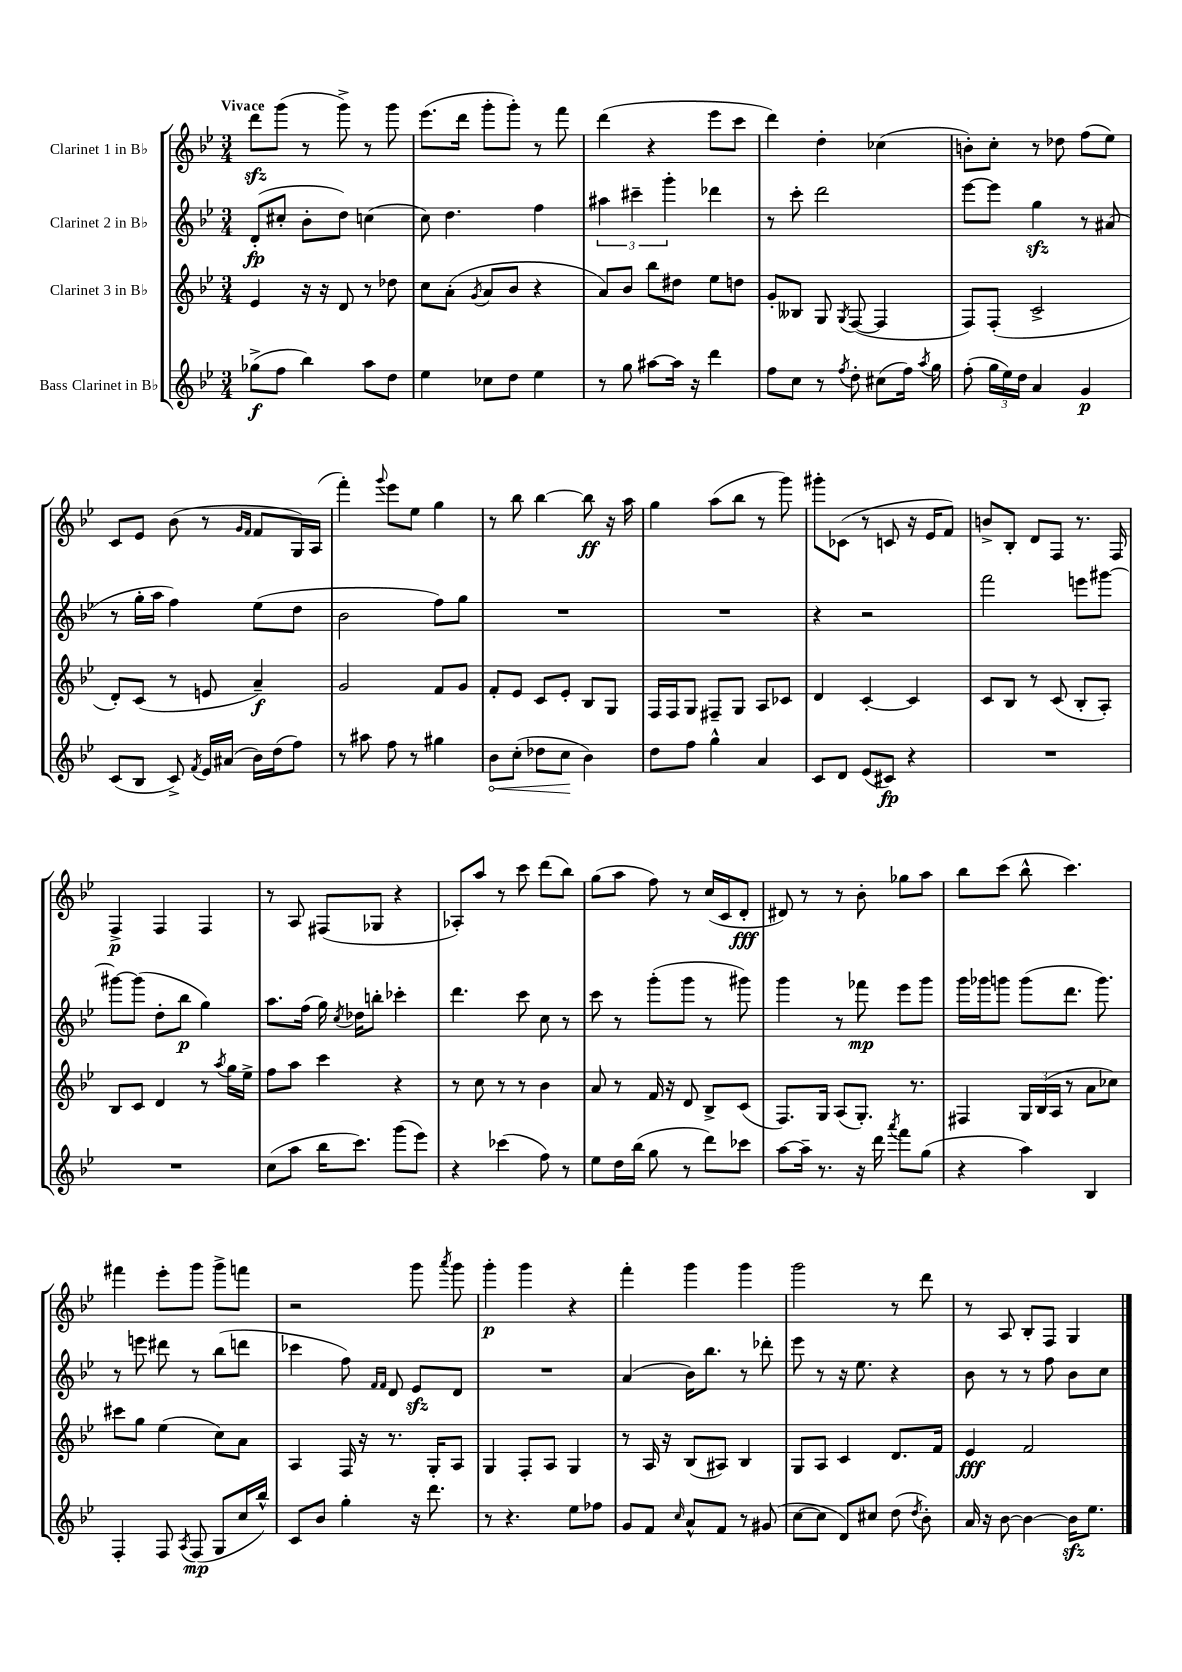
<<
\new StaffGroup <<
\new Staff = "s0" \with { instrumentName = "Clarinet 1 in Bb" } {
    \clef treble \key bes \major \numericTimeSignature \time 3/4 \tempo "Vivace"
    \autoBeamOff d'''8[\sfz g'''8]( r8 g'''8->) r8 g'''8 |
    ees'''8.[( d'''16] g'''8[-. g'''8]-.) r8 f'''8 |
    d'''4( r4 ees'''8[ c'''8] |
    d'''4) d''4-. ces''4( |
    b'8[-.) c''8]-. r8 des''8 f''8[( ees''8]) |
    c'8[ ees'8] bes'8( r8 \grace { g'16[ f'16] } f'8[ g16) a16]( |
    f'''4-.) \appoggiatura { g'''8 } ees'''8[ ees''8] g''4 |
    r8 bes''8 bes''4~ bes''8\ff r16 a''16 |
    g''4 a''8[( bes''8] r8 g'''8) |
    gis'''8[-. ces'8]( r8 c'8 r16 ees'16[ f'8]) |
    b'8[-> bes8]-. d'8[ f8] r8. f16 |
    f4->\p f4 f4 |
    r8 a8 fis8[( ges8] r4 |
    aes8[-.) a''8] r8 c'''8 d'''8[( bes''8]) |
    g''8[( a''8] f''8) r8 c''16[( c'16 d'8]-.\fff |
    dis'8) r8 r8 bes'8-. ges''8[ a''8] |
    bes''8[ c'''8]( bes''8-^ c'''4.) |
    fis'''4 ees'''8[-. g'''8] g'''8[-> f'''8] |
    r2 g'''8 \acciaccatura { a'''8 } g'''8 |
    g'''4-.\p g'''4 r4 |
    f'''4-. g'''4 g'''4 |
    g'''2 r8 d'''8 |
    r8 a8 bes8[-. f8] g4 \bar "|." |
}
\new Staff = "s1" \with { instrumentName = "Clarinet 2 in Bb" } {
    \clef treble \key bes \major \numericTimeSignature \time 3/4
    \autoBeamOff d'8[-.\fp( cis''8]-. bes'8[-. d''8]) c''4( |
    c''8) d''4. f''4 |
    \tuplet 3/2 { ais''4 cis'''4-- g'''4-. } des'''4 |
    r8 c'''8-. d'''2 |
    ees'''8[~ ees'''8] g''4\sfz r8 ais'8( |
    r8 g''16[-. a''16] f''4) ees''8[( d''8] |
    bes'2 f''8[) g''8] |
    R2. |
    R2. |
    r4 r2 |
    f'''2 e'''8[ gis'''8]~ |
    gis'''8[~ gis'''8]( d''8[-. bes''8]\p g''4) |
    a''8.[ f''16]( g''16) \acciaccatura { c''8 } des''16[ b''8]-. ces'''4-. |
    d'''4. c'''8 c''8 r8 |
    c'''8 r8 g'''8[-.( g'''8] r8 gis'''8) |
    g'''4 r8 fes'''8\mp ees'''8[ g'''8] |
    g'''16[ ges'''16 g'''8] g'''8[( d'''8.] g'''8.) |
    r8 e'''8 dis'''8 r8 bes''8[( d'''8] |
    ces'''4 f''8) \grace { f'16[ f'16] } d'8 ees'8[\sfz d'8] |
    R2. |
    a'4( bes'16[) bes''8.] r8 des'''8-. |
    ees'''8 r8 r16 ees''8. r4 |
    bes'8 r8 r8 f''8 bes'8[ c''8] \bar "|." |
}
\new Staff = "s2" \with { instrumentName = "Clarinet 3 in Bb" } {
    \clef treble \key bes \major \numericTimeSignature \time 3/4
    \autoBeamOff ees'4 r16 r16 d'8 r8 des''8 |
    c''8[ a'8]-.( \acciaccatura { g'8 } a'8[ bes'8] r4 |
    a'8[) bes'8] bes''8[ dis''8] ees''8[ d''8] |
    g'8[-. beses8] g8 \acciaccatura { g8 } f8~( f4 |
    f8[) f8]-.( c'2-> |
    d'8[-.) c'8]( r8 e'8 a'4--\f) |
    g'2 f'8[ g'8] |
    f'8[-. ees'8] c'8[ ees'8]-. bes8[ g8] |
    f16[ f16 g8] fis8[-- g8] a8[ ces'8] |
    d'4 c'4~-. c'4 |
    c'8[ bes8] r8 c'8( bes8[-. a8]-.) |
    bes8[ c'8] d'4 r8 \acciaccatura { a''8 } g''16[ ees''16]-> |
    f''8[ a''8] c'''4 r4 |
    r8 c''8 r8 r8 bes'4 |
    a'8 r8 f'16 r16 d'8 bes8[-> c'8]( |
    f8.[) g16] a8[( g8.]-.) r8. |
    fis4 \tuplet 3/2 { g16[ bes16( a16] } r8 a'8[ ces''8]) |
    cis'''8[ g''8] ees''4( c''8[) a'8] |
    a4 f16 r16 r8. g16[-. a8] |
    g4 f8[-. a8] g4 |
    r8 a16 r16 bes8[( ais8]) bes4 |
    g8[ a8] c'4 d'8.[ f'16] |
    ees'4\fff f'2 \bar "|." |
}
\new Staff = "s3" \with { instrumentName = "Bass Clarinet in Bb" } {
    \clef treble \key bes \major \numericTimeSignature \time 3/4
    \autoBeamOff ges''8[->\f( f''8] bes''4) a''8[ d''8] |
    ees''4 ces''8[ d''8] ees''4 |
    r8 g''8 ais''8[~ ais''16] r16 d'''4 |
    f''8[ c''8] r8 \acciaccatura { f''8 } d''8-. cis''8[( f''16]) \acciaccatura { a''8 } g''16 |
    f''8-.( \tuplet 3/2 { g''16[ ees''16) d''16] } a'4 g'4\p |
    c'8[( bes8] c'8->) \acciaccatura { f'8 } ees'16[ ais'16]( bes'16[) d''16( f''8]) |
    r8 ais''8 f''8 r8 gis''4 |
    \once \override Hairpin.circled-tip = ##t bes'8[\< c''8]-.( des''8[ c''8]\! bes'4) |
    d''8[ f''8] g''4-^ a'4 |
    c'8[ d'8] ees'8[( cis'8]\fp) r4 |
    R2. |
    R2. |
    c''8[( a''8] bes''16[ c'''8.]) g'''8[( ees'''8]) |
    r4 ces'''4( f''8) r8 |
    ees''8[ d''16 bes''16]( g''8 r8 d'''8[) ces'''8] |
    a''8[~ a''16]-- r8. r16 d'''16 \acciaccatura { a'''8 } f'''8[ g''8]( |
    r4 a''4) bes4 |
    f4-. f8 \acciaccatura { a8 } f8\mp( g8[ c''16 bes''16]-^) |
    c'8[ bes'8] g''4-. r16 d'''8. |
    r8 r4. ees''8[ fes''8] |
    g'8[ f'8] \grace { c''16 } a'8[-^ f'8] r8 gis'8( |
    c''8[~ c''8] d'8[) cis''8] d''8( \acciaccatura { d''8 } bes'8-.) |
    a'16 r16 bes'8~ bes'4~ bes'16[\sfz ees''8.] \bar "|." |
}
>>
>>
\layout { \context { \Score \remove "Bar_number_engraver" } }
